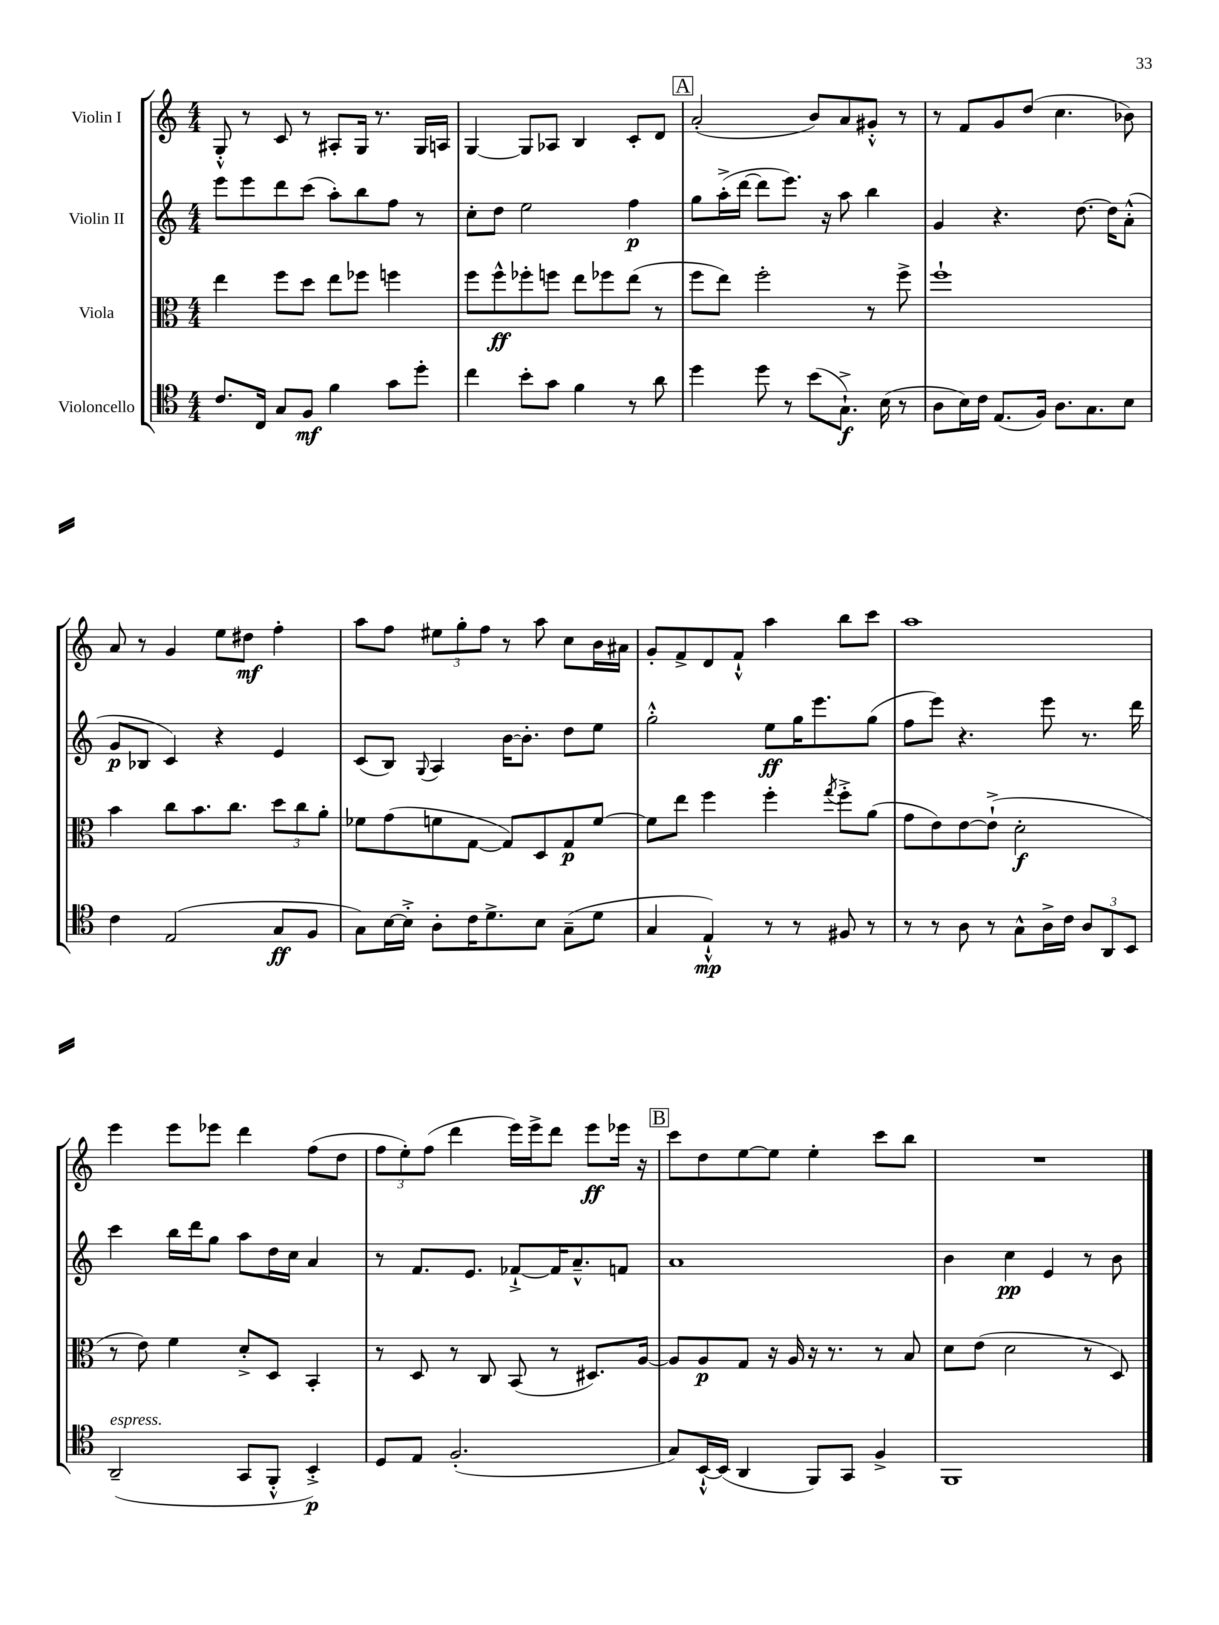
<<
\new StaffGroup <<
\new Staff = "s0" \with { instrumentName = "Violin I" } {
    \clef treble \key c \major \numericTimeSignature \time 4/4
    g8-.-^ r8 c'8 r8 ais8-. g16 r8. g16 a16 |
    g4~ g8 aes8 b4 c'8-. d'8 |
    \mark \markup { \box "A" } a'2-.( b'8) a'8 gis'8-.-^ r8 |
    r8 f'8 g'8 d''8( c''4. bes'8) |
    a'8 r8 g'4 e''8 dis''8\mf f''4-. |
    a''8 f''8 \tuplet 3/2 { eis''8 g''8-. f''8 } r8 a''8 c''8 b'16 ais'16 |
    g'8-. f'8-> d'8 f'8-!-^ a''4 b''8 c'''8 |
    a''1 |
    e'''4 e'''8 ees'''8 d'''4 f''8( d''8 |
    \tuplet 3/2 { f''8 e''8-.) f''8( } d'''4 e'''16) e'''16-> d'''8 e'''8\ff ees'''16 r16 |
    \mark \markup { \box "B" } c'''8 d''8 e''8~ e''8 e''4-. c'''8 b''8 |
    R1 \bar "|." |
}
\new Staff = "s1" \with { instrumentName = "Violin II" } {
    \clef treble \key c \major \numericTimeSignature \time 4/4
    e'''8 e'''8 d'''8 c'''8( a''8-.) b''8 f''8 r8 |
    c''8-. d''8 e''2 f''4\p |
    \mark \markup { \box "A" } g''8 a''16-.->( d'''16~ d'''8 e'''8.) r16 a''8 b''4 |
    g'4 r4. d''8.~ d''16 a'8-.-^( |
    g'8\p bes8 c'4) r4 e'4 |
    c'8( b8) \appoggiatura { g8 } a4 b'16~ b'8.-. d''8 e''8 |
    g''2-.-^ e''8\ff g''16 e'''8. g''8( |
    f''8 e'''8) r4. e'''8 r8. d'''16 |
    c'''4 b''16 d'''16 g''8 a''8 d''16 c''16 a'4 |
    r8 f'8. e'8. fes'8~-!-> fes'16 a'8.---^ f'8 |
    \mark \markup { \box "B" } a'1 |
    b'4 c''4\pp e'4 r8 b'8 \bar "|." |
}
\new Staff = "s2" \with { instrumentName = "Viola" } {
    \clef alto \key c \major \numericTimeSignature \time 4/4
    e''4 f''8 d''8 e''8 fes''8 f''4 |
    f''8 f''8-^\ff fes''8-. f''8 e''8 fes''8 e''8( r8 |
    \mark \markup { \box "A" } f''8 e''8) f''2-. r8 f''8-> |
    f''1-! |
    b'4 c''8 b'8. c''8. \tuplet 3/2 { d''8 c''8 a'8-. } |
    fes'8 g'8( f'8 g8~ g8) d8 g8\p f'8~ |
    f'8 e''8 f''4 f''4-. \acciaccatura { g''8 } f''8-.-> a'8( |
    g'8 e'8) e'8~ e'8-!->( d'2-.\f |
    r8 e'8) f'4 d'8-.-> d8 b,4-. |
    r8 d8 r8 c8 b,8( r8 dis8.) a16~ |
    \mark \markup { \box "B" } a8 a8\p g8 r16 a16 r16 r8. r8 b8 |
    d'8 e'8( d'2 r8 d8) \bar "|." |
}
\new Staff = "s3" \with { instrumentName = "Violoncello" } {
    \clef tenor \key c \major \numericTimeSignature \time 4/4
    c'8. c16 g8 f8\mf f'4 g'8 d''8-. |
    c''4 b'8-. g'8 f'4 r8 a'8 |
    \mark \markup { \box "A" } d''4 d''8 r8 b'8( g8.-!->\f) b16( r8 |
    a8 b16) c'16 e8.( f16) a8. g8. b8 |
    c'4 e2( g8\ff f8 |
    g8) b16~ b16-.-> a8-. c'16 d'8.-> b8 g8--( d'8 |
    g4 e4-!-^\mp) r8 r8 fis8 r8 |
    r8 r8 a8 r8 g8-^ a16-> c'16 \tuplet 3/2 { a8 a,8 b,8 } |
    a,2--^\markup { \italic "espress." }( g,8 f,8-.-^ b,4-.->\p) |
    d8 e8 f2.-.( |
    \mark \markup { \box "B" } g8) b,16~-!-^ b,16( a,4 f,8) g,8 f4-> |
    f,1 \bar "|." |
}
>>
>>
\layout { \context { \Score \remove "Bar_number_engraver" } }
